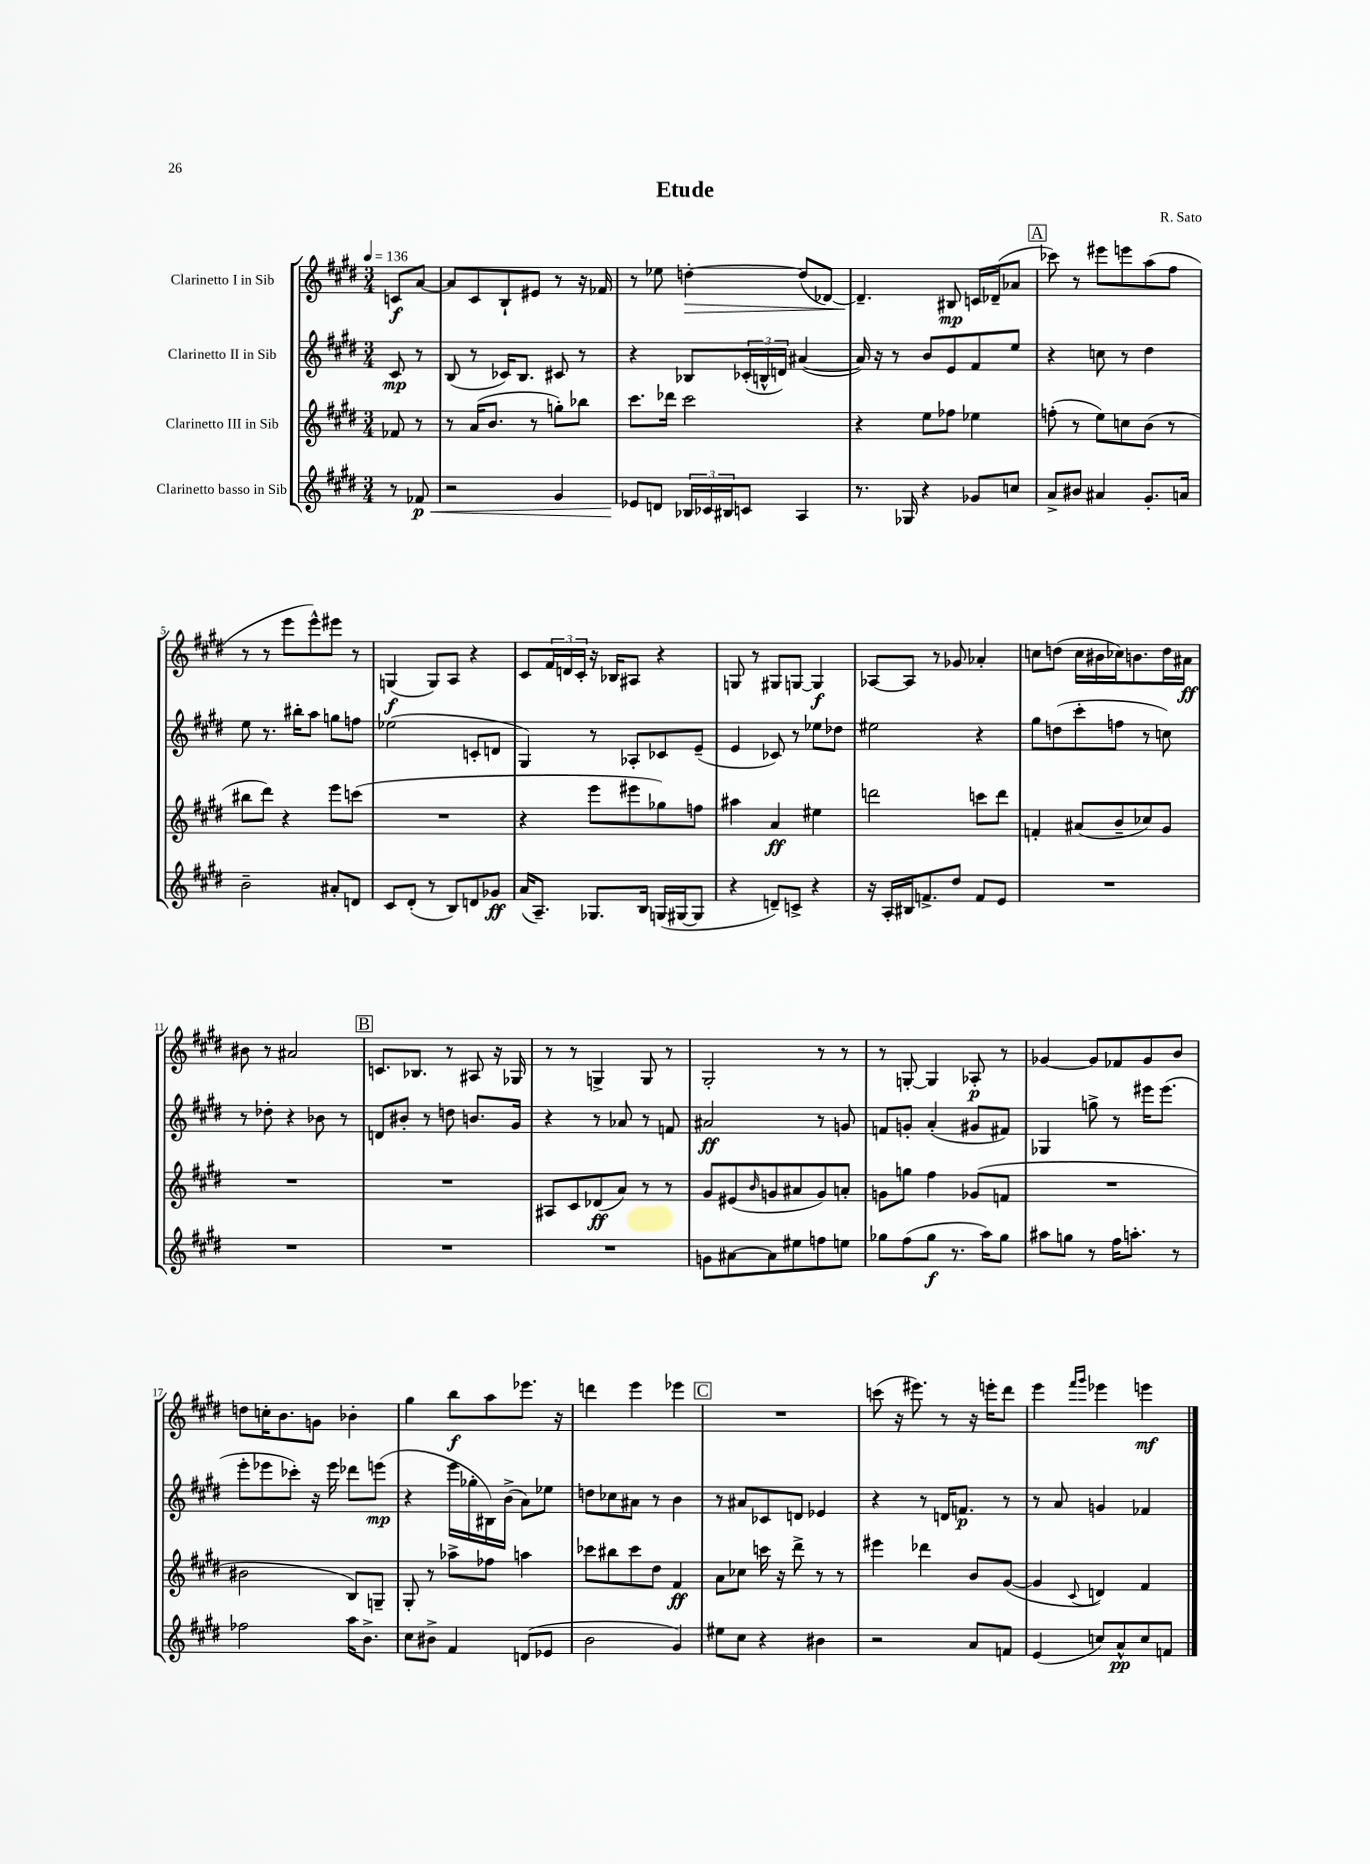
\header { title = "Etude" composer = "R. Sato" }
<<
\new StaffGroup <<
\new Staff = "s0" \with { instrumentName = "Clarinetto I in Sib" } {
    \clef treble \key e \major \numericTimeSignature \time 3/4 \partial 4 \tempo 4 = 136
    c'8\f a'8~ |
    a'8 cis'8 b8-! eis'8 r8 r16 fes'16 |
    r8 ees''8 d''4~-.\> d''8( des'8~) |
    des'4.--\! bis8\mp c'16 des'16--( aes'8 |
    \mark \markup { \box "A" } ces'''8) r8 eis'''8 e'''8 a''8( fis''8 |
    r8 r8 e'''8 e'''8-^) eis'''8 r8 |
    g4\f( g8) a8 r4 |
    cis'8 \tuplet 3/2 { fis'16 d'16 cis'16-. } r16 bes16 ais8 r4 |
    g8 r8 gis8 g8~ g4\f |
    aes8~ aes8 r8 ges'8 aes'4-. |
    c''8 d''8( c''16 bis'16 ces''16) b'8. d''16 ais'16\ff |
    bis'8 r8 ais'2 |
    \mark \markup { \box "B" } c'8. bes8. r8 ais8 r16 ges16 |
    r8 r8 g4-> g8 r8 |
    gis2-. r8 r8 |
    r8 g8~-. g4 aes8-.\p r8 |
    ges'4~ ges'8 fes'8 ges'8 b'8 |
    d''8 c''16-. b'8. g'8 bes'4-. |
    gis''4 b''8\f a''8 ees'''8. r16 |
    d'''4 e'''4 ees'''4 |
    \mark \markup { \box "C" } R2. |
    c'''8( r16 eis'''8.) r8 r16 e'''16-. dis'''8 |
    e'''4 \grace { fis'''16 gis'''16 } ees'''4 e'''4\mf \bar "|." |
}
\new Staff = "s1" \with { instrumentName = "Clarinetto II in Sib" } {
    \clef treble \key e \major \numericTimeSignature \time 3/4 \partial 4
    cis'8\mp r8 |
    b8( r8 ces'16) b8. cis'8 r8 |
    r4 bes8 \tuplet 3/2 { ces'16-.( b16-^ d'16) } ais'4~( |
    ais'16) r16 r8 b'8 e'8 fis'8 e''8 |
    \mark \markup { \box "A" } r4 c''8 r8 dis''4 |
    e''8 r8. bis''16-. a''8 g''8 f''8 |
    ees''2( c'8-. d'8 |
    gis4) r8 aes8-. ces'8 e'8--( |
    e'4 ces'8) r8 ees''8 des''8 |
    eis''2 r4 |
    gis''8 d''8( cis'''8-. f''8 r8 c''8) |
    r8 des''8-. r4 bes'8 r8 |
    \mark \markup { \box "B" } d'8 bis'8-. r8 d''8 b'8. gis'16 |
    r4 r8 aes'8 r8 f'8 |
    ais'2\ff r8 g'8 |
    f'8 g'8-. a'4-.( gis'8 fis'8) |
    ges4 g''8-> r8 eis'''16 eis'''8.( |
    e'''8-. ees'''8 ces'''8-.) r16 ees'''16 des'''8 e'''8\mp( |
    r4 e'''16 ges''16-. bis16) b'16->( a'8) ees''8 |
    d''8 ces''8 ais'8 r8 b'4 |
    \mark \markup { \box "C" } r8 ais'8 ces'8 d'8 ees'4 |
    r4 r8 d'16 f'8.\p r8 |
    r8 a'8 g'4 fes'4 \bar "|." |
}
\new Staff = "s2" \with { instrumentName = "Clarinetto III in Sib" } {
    \clef treble \key e \major \numericTimeSignature \time 3/4 \partial 4
    fes'8 r8 |
    r8 a'16( b'8. r8 g''8-.) bes''8 |
    cis'''8. des'''16 cis'''2 |
    r4 e''8 fes''8 ees''4 |
    \mark \markup { \box "A" } f''8-.( r8 e''8) c''8 b'8( r8 |
    bis''8 dis'''8) r4 e'''8 c'''8( |
    R2. |
    r4 e'''8 eis'''8 ges''8) f''8 |
    ais''4 a'4\ff eis''4 |
    d'''2 c'''8 d'''8 |
    f'4-. ais'8( b'8-- ces''8) gis'8 |
    R2. |
    \mark \markup { \box "B" } R2. |
    ais8 cis'8 des'8\ff( a'8) r8 r8 |
    gis'8 eis'8( \grace { b'16 } g'8 ais'8 g'8) a'8-. |
    g'8 g''8 fis''4 ges'8( f'8 |
    R2. |
    bis'2 b8) g8-- |
    gis8-. r8 aes''8-> fes''8 a''4 |
    ces'''8 bis''8 ces'''8 dis''8 fis'4\ff |
    \mark \markup { \box "C" } a'8 ces''8 c'''16 r16 dis'''8-> r8 r8 |
    eis'''4 des'''4 b'8 gis'8~( |
    gis'4 \appoggiatura { cis'8 } d'4) fis'4 \bar "|." |
}
\new Staff = "s3" \with { instrumentName = "Clarinetto basso in Sib" } {
    \clef treble \key e \major \numericTimeSignature \time 3/4 \partial 4
    r8 fes'8\p\< |
    r2 gis'4 |
    ees'8\! d'8 \tuplet 3/2 { bes16 ces'16 bis16 } c'8 a4 |
    r8. ges16 r4 ges'8 c''8 |
    \mark \markup { \box "A" } a'8-> bis'8 ais'4 gis'8.-. a'16 |
    b'2-- ais'8-. d'8 |
    cis'8 dis'8-.( r8 b8) d'8 ges'8\ff |
    a'16( a8.--) ges8. b16 g16( gis16~ gis8 |
    r4 d'8--) c'8-> r4 |
    r16 a16-. bis16 f'8.-> dis''8 f'8 e'8 |
    R2. |
    R2. |
    \mark \markup { \box "B" } R2. |
    R2. |
    g'8 ais'8~ ais'8 eis''8 f''8 e''8 |
    ges''8 fis''8( ges''8\f r8. a''16) ges''8 |
    ais''8 g''8 r8 fis''16 a''8.-. r8 |
    fes''2 a''16 b'8.-> |
    cis''8 bis'8-> fis'4 d'8( ees'8 |
    b'2 gis'4) |
    \mark \markup { \box "C" } eis''8 cis''8 r4 bis'4 |
    r2 a'8 f'8 |
    e'4( c''8) a'8-^\pp c''8 f'8 \bar "|." |
}
>>
>>
